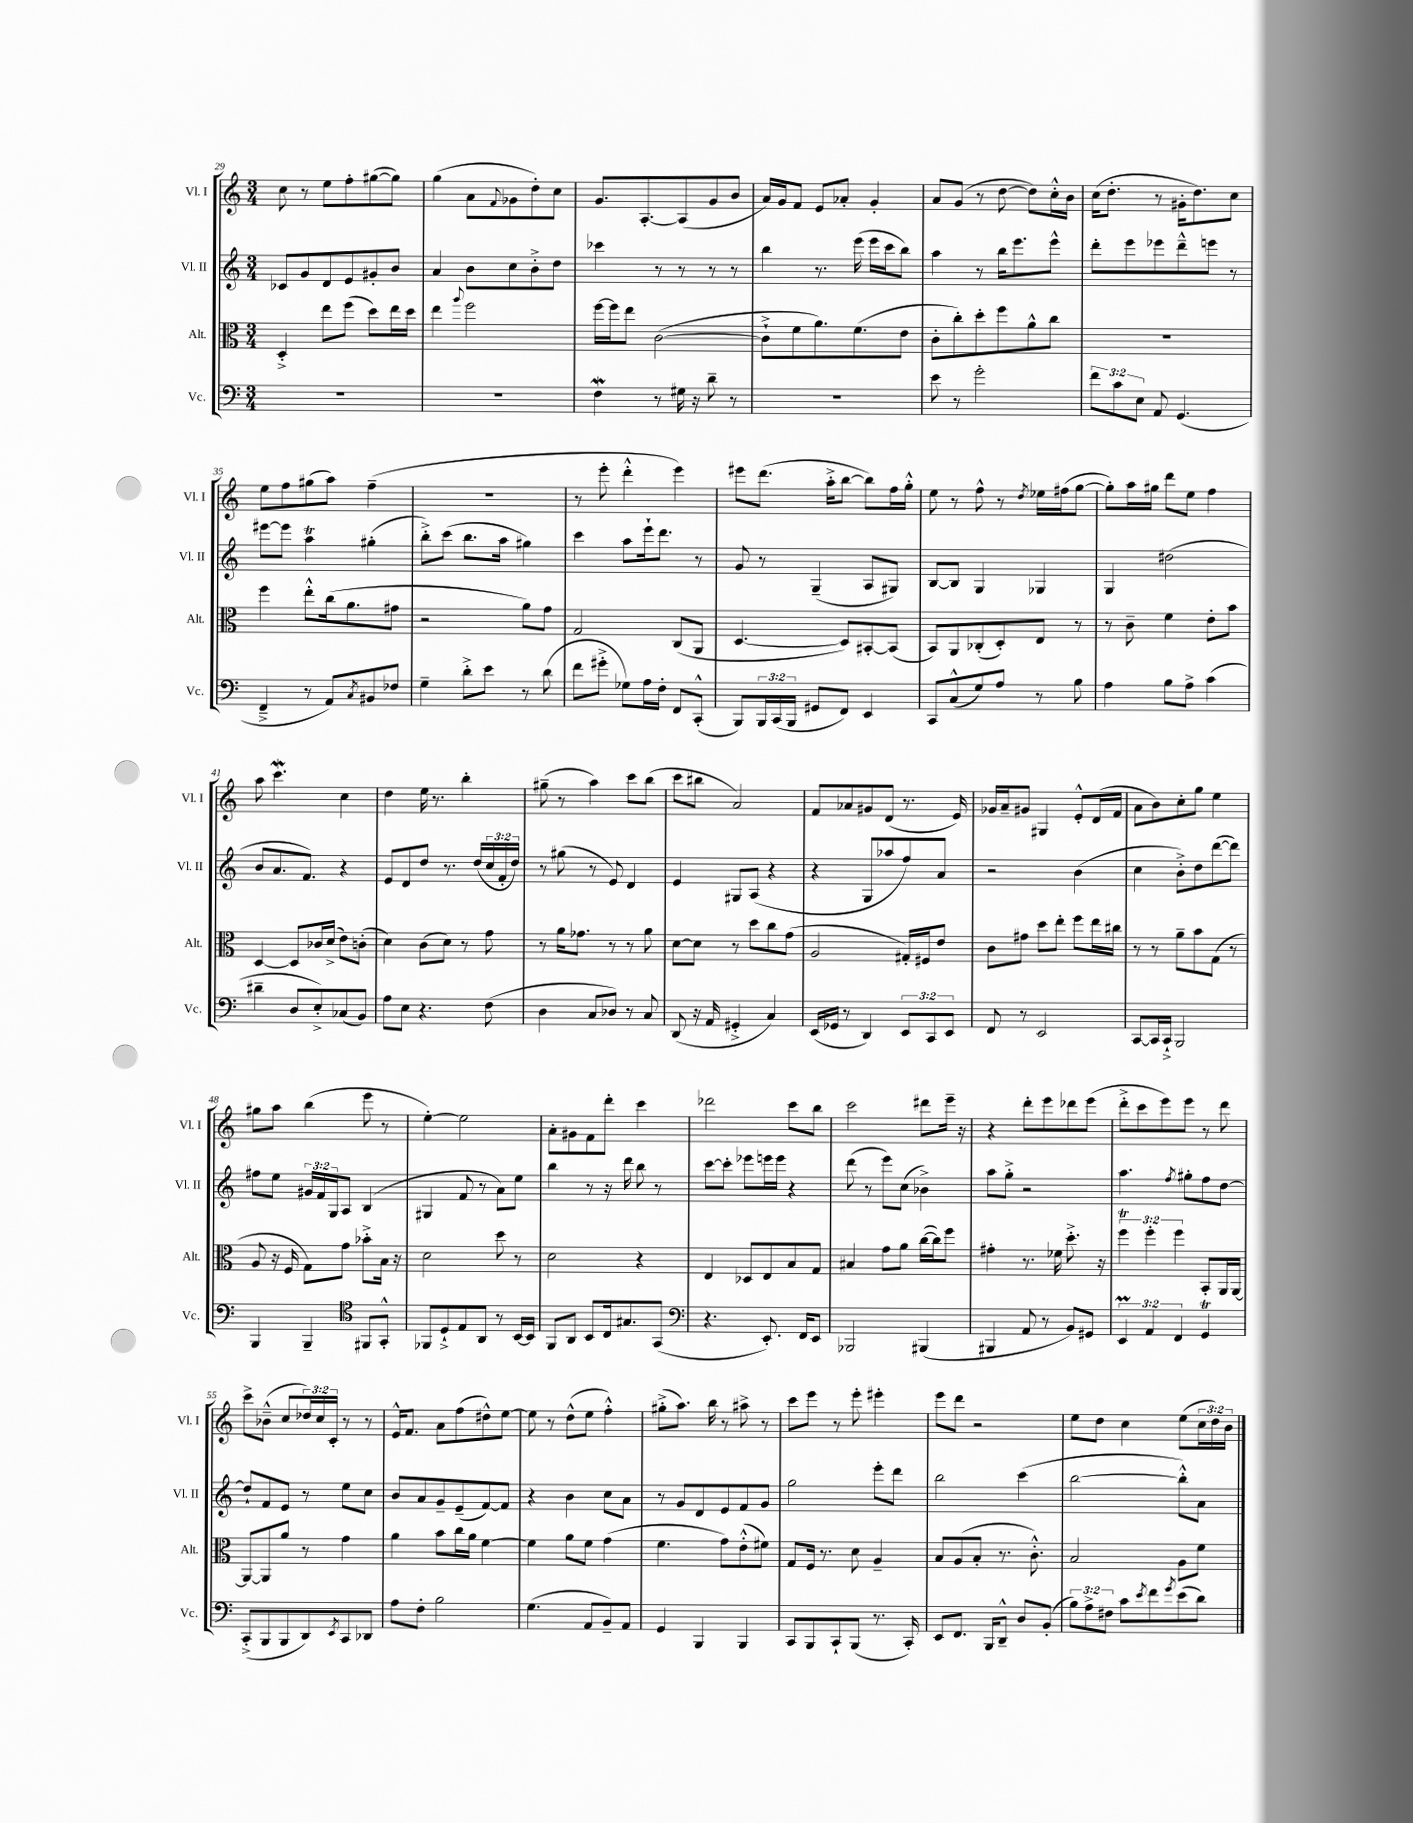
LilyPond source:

<<
\new StaffGroup <<
\new Staff = "s0" \with { instrumentName = "Vl. I" shortInstrumentName = "Vl. I" } {
    \clef treble \key c \major \numericTimeSignature \time 3/4 \override Staff.TupletNumber.text = #tuplet-number::calc-fraction-text
    c''8 r8 e''8 f''8-. gis''8~( gis''8) |
    g''4( a'8 \appoggiatura { f'8 } ges'8 d''8-.) c''8 |
    g'8. a8.~-. a8( g'8 b'8 |
    a'16) g'16 f'8 e'8 aes'8-. g'4-. |
    a'8 g'8( r8 d''8~ d''8) c''16-.-^ b'16 |
    c''16( d''8.-. r8 gis'16-. d''8.) c''8 |
    e''8 f''8 gis''8( a''8) f''4--( |
    R2. |
    r8 e'''8-. d'''4-.-^ e'''4) |
    eis'''8 d'''8.( a''16-.-> b''8~ b''8) f''16 g''16-.-^ |
    e''8 r8 f''8-^ r8 \acciaccatura { d''8 } ees''16 fis''16( g''8~ |
    g''8-.) a''16 gis''16 d'''8 e''8 f''4 |
    a''8 c'''4.\mordent c''4 |
    d''4 e''16 r8. b''4-. |
    gis''8--( r8 a''4) c'''8 b''8( |
    c'''8 bis''8 a'2) |
    f'8 aes'8 gis'8 d'8( r8. e'16) |
    ges'16 a'16-- gis'8 gis4 e'8-.-^ d'16( f'16 |
    a'8 b'8) c''8-. g''8 e''4 |
    gis''8 a''8 b''4( e'''8 r8 |
    e''4~-.) e''2 |
    a'8-. gis'8 f'8 d'''8-. c'''4 |
    des'''2 c'''8 b''8 |
    c'''2 dis'''8 e'''16-- r16 |
    r4 d'''8-. e'''8 des'''8 e'''8( |
    d'''8-.-> c'''8 e'''8) e'''8 r8 d'''8 |
    c'''8-> bes'8---^( c''8 \tuplet 3/2 { des''16) c''16 c'16-. } r8 r8 |
    e'16-^ f'8. a'8 f''8( dis''8-^) e''8~ |
    e''8 r8 d''8-^( e''8 f''4-.-^) |
    gis''8-.->( a''8.) b''16 r8 ais''8-> r8 |
    c'''8 e'''8 r8 e'''8-. eis'''4-. |
    e'''8 d'''8 r2 |
    e''8 d''8 c''4 e''8( \tuplet 3/2 { c''16 d''16) b'16 } \bar "|." |
}
\new Staff = "s1" \with { instrumentName = "Vl. II" shortInstrumentName = "Vl. II" } {
    \clef treble \key c \major \numericTimeSignature \time 3/4 \override Staff.TupletNumber.text = #tuplet-number::calc-fraction-text
    ces'8 g'8 d'8 e'8 gis'8-. b'8 |
    a'4 b'8 c''8 b'8-.-> d''8 |
    ces'''4 r8 r8 r8 r8 |
    b''4 r8. e'''16( e'''16 c'''16 b''8) |
    a''4 r8 b''16 e'''8. e'''8-^ |
    d'''8-. e'''8 ees'''8 d'''8---^ e'''8 r8 |
    eis'''8~ eis'''8 a''4\trill gis''4-.( |
    b''8-.->) c'''8( b''8. a''16 gis''4) |
    c'''4 a''8 e'''16-! d'''8. r8 |
    g'8 r8 g4--( a8 gis8) |
    b8~ b8 g4 ges4 |
    g4 dis''2( |
    b'8 a'8. f'8.) r4 |
    e'8 d'8 d''8 r8. d''16( \tuplet 3/2 { c''16 f'16-. d''16) } |
    r8 gis''8( r8 e'8) d'4 |
    e'4 gis8 a8( r4 |
    r4 g8 aes''8 f''8) a'8 |
    r2 b'4( |
    c''4 b'8-.->) d''8 d'''8~( d'''8) |
    fis''8 e''8 \tuplet 3/2 { gis'16 f'16 g16 } a8 b4( |
    gis4 f'8 r8 a'8) e''8 |
    b''4 r8 r16 d'''16 b''8 r8 |
    c'''8~ c'''8-. ees'''8 e'''16 e'''16 r4 |
    d'''8( r8 e'''8) c''8( bes'4->) |
    a''8 g''8-.-> r2 |
    a''4. \acciaccatura { f''8 } gis''8-. f''8 d''8~ |
    d''8-! f'8 e'8 r8 e''8 c''8 |
    b'8 a'8 g'8-- e'8--( f'8~) f'8 |
    r4 b'4 c''8 a'8 |
    r8 g'8 d'8 e'8 f'8 g'8 |
    g''2 e'''8-. d'''8 |
    b''2 c'''4( |
    b''2~ b''8-.-^) a'8 \bar "|." |
}
\new Staff = "s2" \with { instrumentName = "Alt." shortInstrumentName = "Alt." } {
    \clef alto \key c \major \numericTimeSignature \time 3/4 \override Staff.TupletNumber.text = #tuplet-number::calc-fraction-text
    d4-.-> e''8 f''8( d''8) e''16 d''16 |
    e''4 \appoggiatura { a''8 } f''2 |
    f''16~ f''16 e''8 c'2~( |
    c'8-!-> f'8 a'8.) f'8.( e'8 |
    c'8-. c''8-.) d''8-. f''8 a'8-^ c''8 |
    R2. |
    f''4 e''8-.-^ c''16( a'8. gis'8 |
    r2 a'8) g'8 |
    g2 c8( a,8 |
    d4.~ d8) bis,8~-. bis,8( |
    b,8) a,8 ces8-.( d8-.) e8 r8 |
    r8 c'8-- f'4 e'8-. b'8 |
    d4~ d8 ces'16 d'16->( e'8) c'8-.( |
    d'4) c'8( d'8) r8 g'8 |
    r8 a'16 ges'8. r8 r8 a'8 |
    d'8~ d'8 r8 d''8 c''8 g'8( |
    a2 gis16-.) fis16 e'8 |
    c'8 gis'8 d''8 e''8-. f''8 e''16 cis''16 |
    r8 r8 a'8-- b'8 g8( r8 |
    a8 r16 f16 g8) g'8 bes'8-.-> b16 r16 |
    d'2 d''8 r8 |
    d'2 r4 |
    e4 des8 e8 b8 g8 |
    bis4 g'8 a'8 c''16~( c''16) f''8 |
    gis'4-. r8. fes'16 d''8.-.-> r16 |
    \tuplet 3/2 { f''4\trill f''4-. f''4 } b,8-. a,16 a,16~ |
    a,8~ a,8 a'8 r8 g'4 |
    a'4 b'8 c''16 a'16 f'4~ |
    f'4 a'8 f'8 g'4( |
    f'4. g'8) e'8-.-^( fis'8) |
    g8 f16 r8. d'8 a4-- |
    b8 a8( b8-. r8. c'8.-.-^) |
    b2 a8 f'8 \bar "|." |
}
\new Staff = "s3" \with { instrumentName = "Vc." shortInstrumentName = "Vc." } {
    \clef bass \key c \major \numericTimeSignature \time 3/4 \override Staff.TupletNumber.text = #tuplet-number::calc-fraction-text
    R2. |
    R2. |
    f4\mordent r8 gis16 r16 d'8-- r8 |
    R2. |
    e'8 r8 g'2-. |
    \tuplet 3/2 { f'8 c'8 e8 } a,8 g,4.( |
    f,4---> r8 a,8) \acciaccatura { c8 } bis,8 fes8 |
    g4-- d'8-.-> e'8 r8 d'8( |
    f'8 gis'8-.-> ges8) a16 f16-. f,8 c,8-.-^( |
    b,,8) \tuplet 3/2 { b,,16 c,16( b,,16 } gis,8 f,8) e,4 |
    c,8 c8-^( g8) a8 r8 b8 |
    a4 b8 a8-> c'4( |
    dis'4-- d8 e8-.->) ces8( b,8) |
    a8 e8 r4. f8( |
    d4 c8 des8) r8 c8 |
    d,8( r16 a,16 gis,4-.-> c4) |
    e,16( ges,16 r8 d,4) \tuplet 3/2 { e,8 c,8 e,8 } |
    f,8 r8 e,2 |
    c,8~ c,16 c,16-!-> b,,2 |
    b,,4 b,,4-- \clef tenor fis,8 g,8-.-^ |
    fes,8 d8-!-> e8 a,8 r8 b,16~ b,16 |
    f,8 a,8 b,8 c16 gis8. g,8( |
    \clef bass r4. e,8.-.) f,16 e,8 |
    bes,,2 bis,,4( |
    bis,,4 a,8 r8 b,8) gis,8 |
    \tuplet 3/2 { e,4\prall a,4 f,4 } g,4\trill |
    c,8-.->( b,,8 b,,8 d,8) \acciaccatura { e,8 } c,8 des,8 |
    a8 f8-. b2 |
    g4.( a,8 b,8--) a,8 |
    g,4 b,,4 b,,4 |
    c,8 b,,8 c,8-! b,,8( r8. c,16-.) |
    e,8 f,8. b,,16 d,8---^ d8 b,8-.( |
    \tuplet 3/2 { b8) a8-> fis8 } c'8 \acciaccatura { e'8 } f'8 \acciaccatura { g'8 } e'8( d'8) \bar "|." |
}
>>
>>
\layout { \context { \Score currentBarNumber = #29 } }
